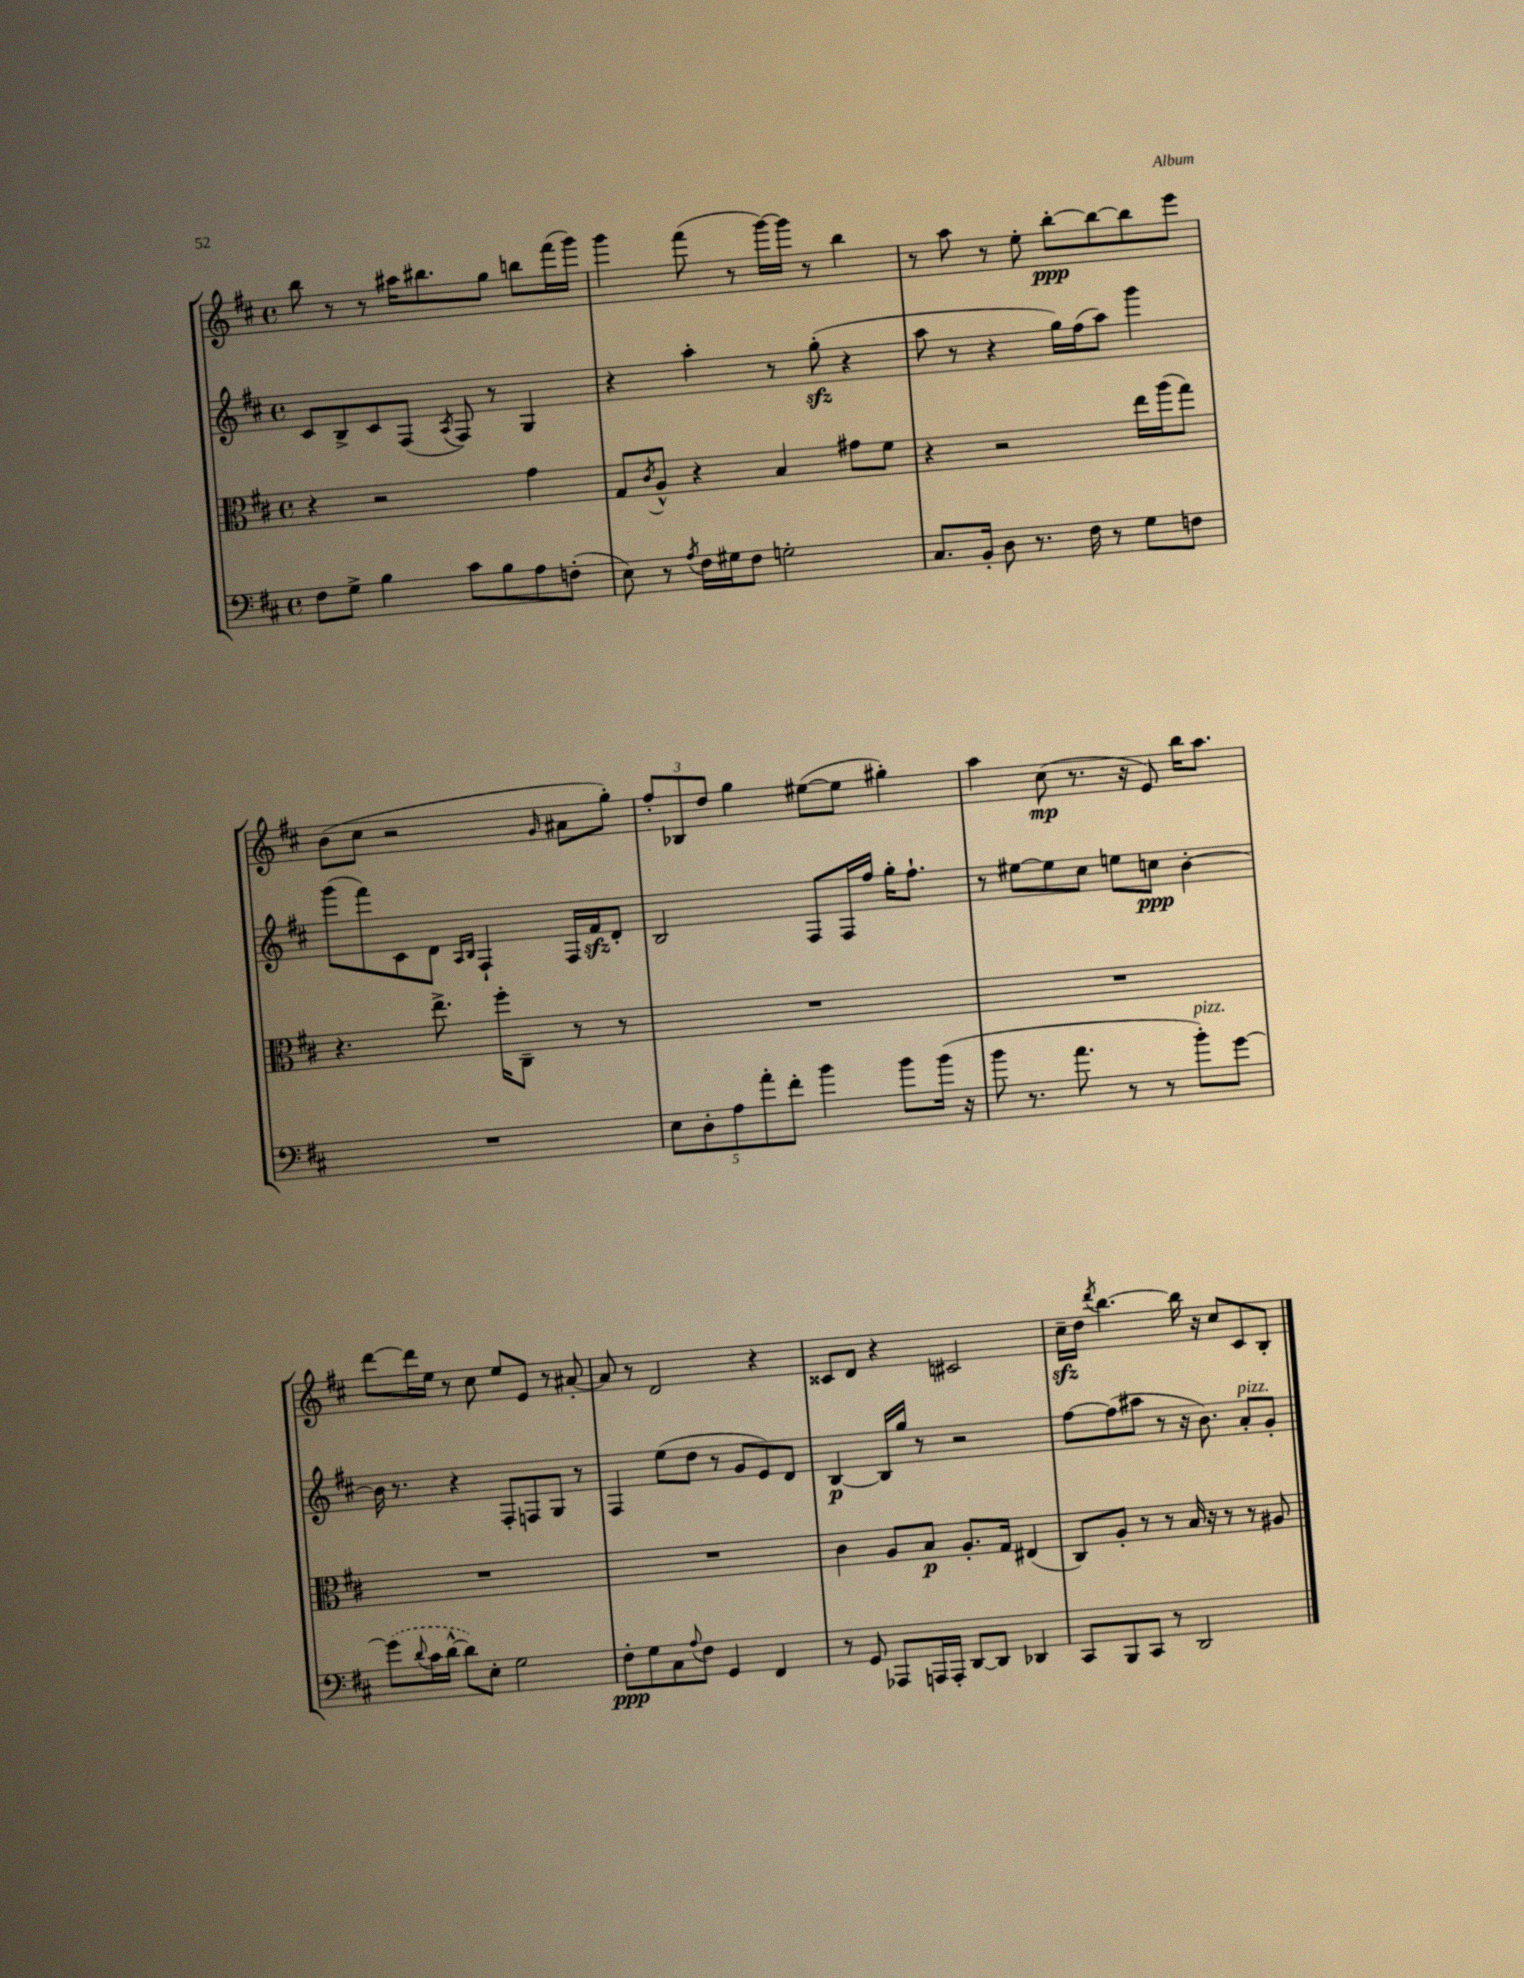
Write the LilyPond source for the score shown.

<<
\new StaffGroup <<
\new Staff = "s0" {
    \clef treble \key d \major \defaultTimeSignature \time 4/4
    b''8 r8 r8 ais''16 bis''8. g''8 b''8 fis'''16( g'''16) |
    g'''4 fis'''8( r8 g'''16~) g'''16 r8 b''4 |
    r8 a''8 r8 e''8-. b''8~-.\ppp b''8~ b''8 e'''8 |
    b'8( cis''8 r2 \grace { g'16 } ais'8 g''8-.) |
    \tuplet 3/2 { fis''8-. bes8 d''8 } g''4 eis''8~( eis''8 gis''4-.) |
    a''4 cis''8\mp( r8. r16 e'8) b''16 a''8. |
    d'''8~ d'''16 e''16 r8 cis''8 e''8 e'8 r8 ais'8~-. |
    ais'8 r8 d'2 r4 |
    cisis'8 d'8 r4 cis'2 |
    cis''16--\sfz d''16 \acciaccatura { d'''8 } b''4.~ b''16 r16 cis''8 cis'8 b8-. \bar "|." |
}
\new Staff = "s1" {
    \clef treble \key d \major \defaultTimeSignature \time 4/4
    cis'8 b8-> cis'8 fis8( \acciaccatura { a8 } fis8) r8 g4 |
    r4 a''4-. r8 g''8-.\sfz( r4 |
    a''8 r8 r4 g''16) fis''16( a''8) g'''4 |
    g'''8( fis'''8) cis'8 d'8 \grace { a16 b16 } fis4-! fis16 fis'16\sfz d'8-. |
    b2 fis8 fis16 fis''16 g''16-. fis''8.-! |
    r8 eis''8~ eis''8 cis''8 e''8 c''8\ppp b'4~-. |
    b'16 r8. r4 fis8-. f8 g8 r8 |
    fis4 e''8( d''8 r8 g'8 e'8) d'8 |
    b4~\p b16 g''16 r8 r2 |
    fis''8~ fis''8( ais''8 r8 r16 b'8.) a'8-.^\markup { \italic "pizz." } g'8-. \bar "|." |
}
\new Staff = "s2" {
    \clef alto \key d \major \defaultTimeSignature \time 4/4
    r4 r2 g'4 |
    g8 \acciaccatura { cis'8 } a8-^ r4 b4 gis'8 fis'8 |
    r4 r2 e''16 a''16( g''8) |
    r4. e''8.-> fis''16-. cis8-- r8 r8 |
    R1 |
    R1 |
    R1 |
    R1 |
    cis'4 a8 b8\p a8.-. g16 eis4( |
    cis8) a8-. r8 r8 b16 r16 r8 r8 ais8 \bar "|." |
}
\new Staff = "s3" {
    \clef bass \key d \major \defaultTimeSignature \time 4/4
    fis8 g8-> b4 cis'8 b8 a8 f8-.( |
    e8) r8 \acciaccatura { a8 } fis16 gis16 fis8 g2-. |
    cis8. b,16-. d8 r8. fis16 r8 g8 f8 |
    R1 |
    \tuplet 5/4 { e8 d8-. a8 a'8-. fis'8-. } b'4 b'8 b'16( r16 |
    b'8 r8. a'8. r8 r8 b'8-.^\markup { \italic "pizz." }) g'8~ |
    \once \slurDashed g'8( \appoggiatura { d'8 } cis'16 d'16~-^ d'8) e8-. g2 |
    fis8-.\ppp g8 cis8 \appoggiatura { a8 } fis8 g,4 fis,4 |
    r8 g,8 aes,,8 a,,16 a,,16-. d,8~ d,8 des,4 |
    cis,8 b,,8 cis,8 r8 d,2 \bar "|." |
}
>>
>>
\layout { \context { \Score \remove "Bar_number_engraver" } }
